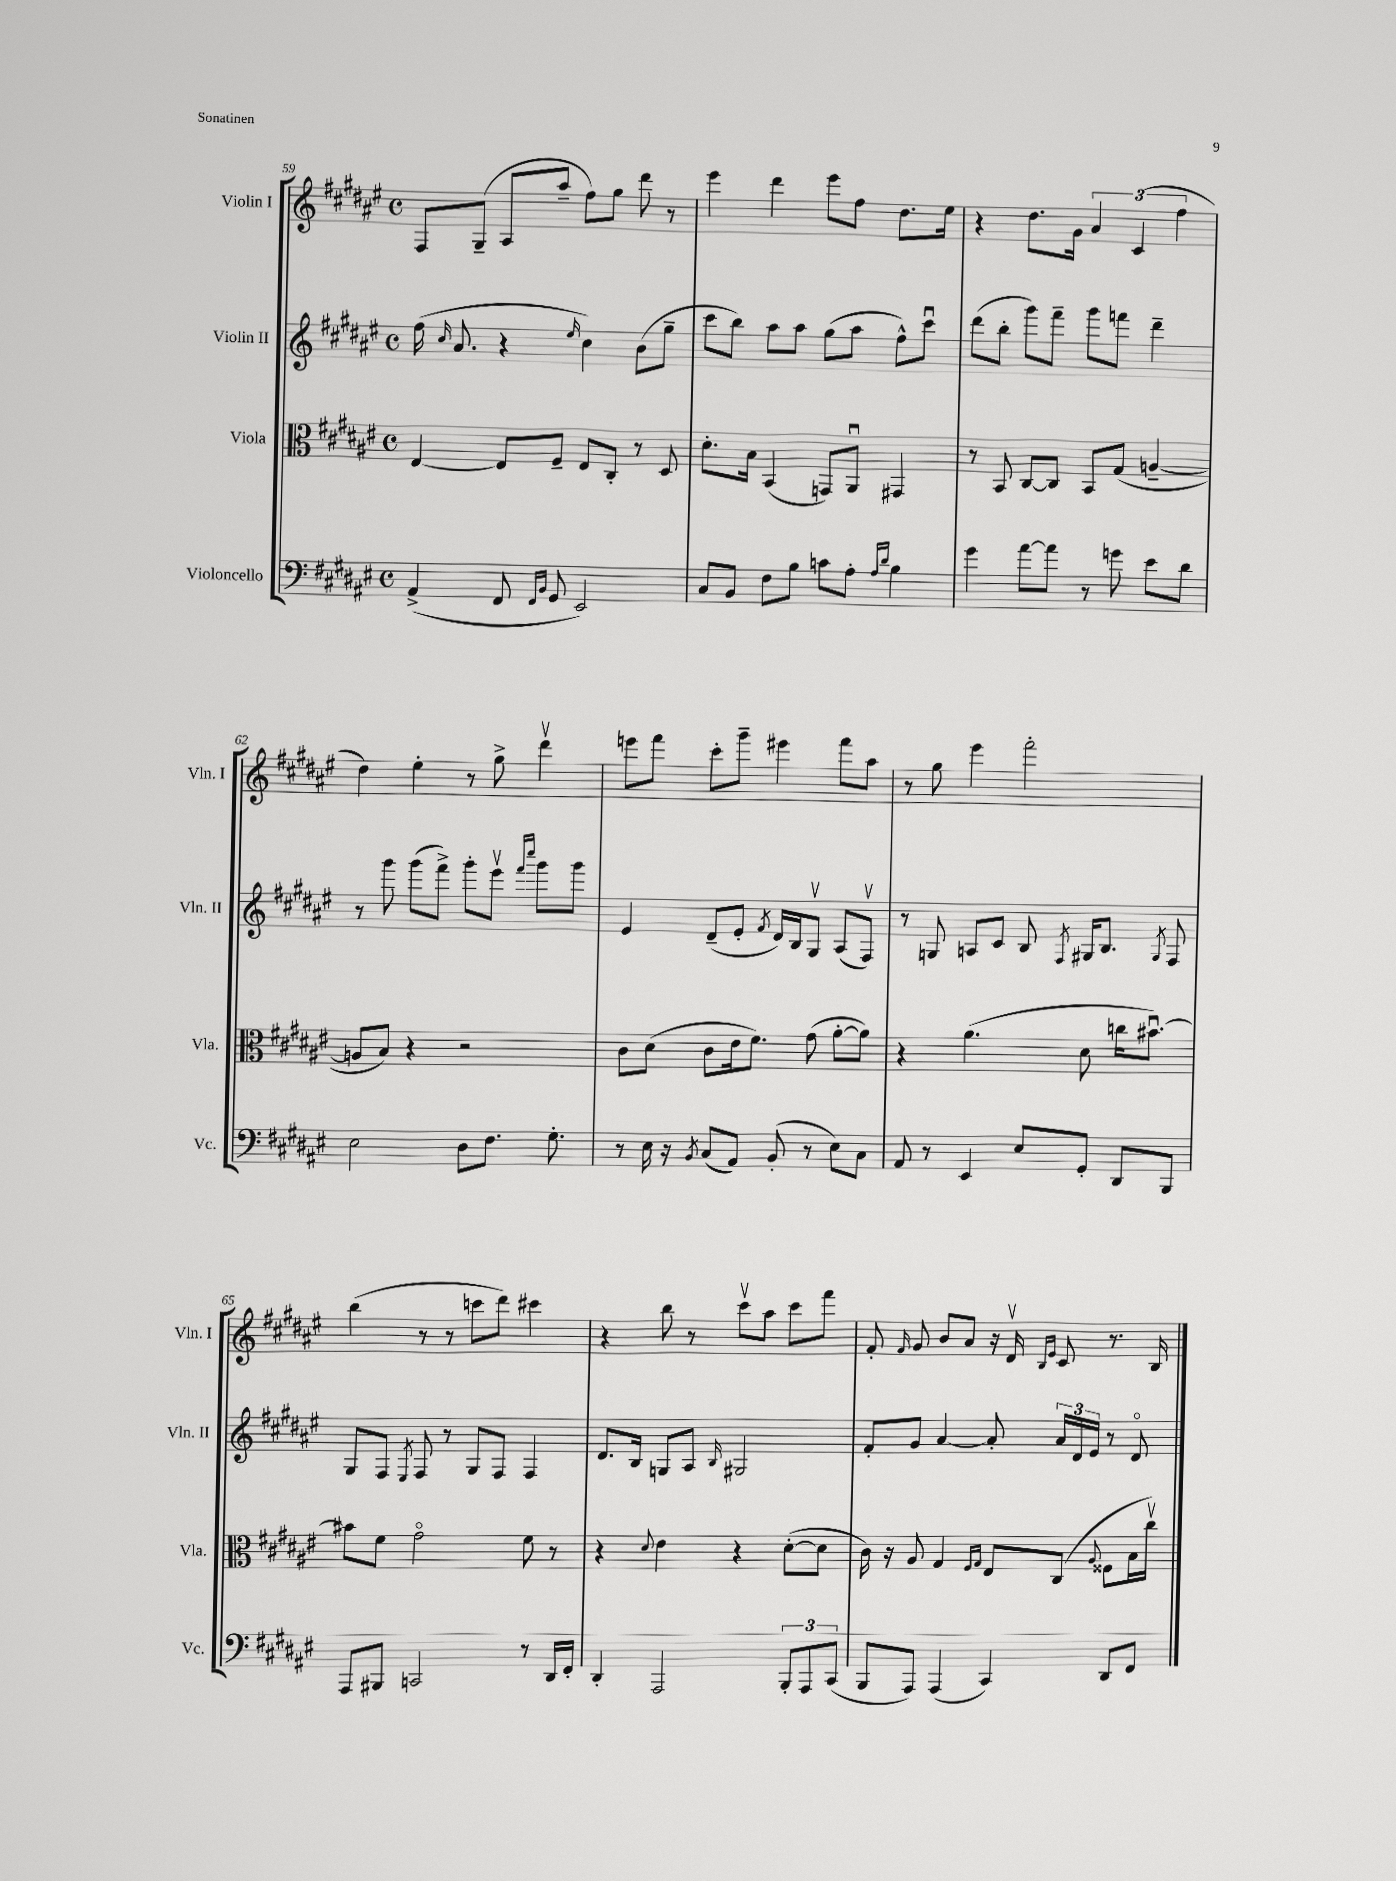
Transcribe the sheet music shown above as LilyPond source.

<<
\new StaffGroup <<
\new Staff = "s0" \with { instrumentName = "Violin I" shortInstrumentName = "Vln. I" } {
    \clef treble \key fis \major \defaultTimeSignature \time 4/4
    \autoBeamOff fis8[ gis8]--( ais8[ ais''8]-- fis''8[) gis''8] dis'''8 r8 |
    eis'''4 dis'''4 eis'''8[ fis''8] dis''8.[ eis''16] |
    r4 dis''8.[ gis'16] \tuplet 3/2 { ais'4 cis'4( fis''4 } |
    dis''4) eis''4-. r8 gis''8-> dis'''4\upbow |
    e'''8[ fis'''8] cis'''8[-. gis'''8]-- eis'''4 fis'''8[ ais''8] |
    r8 gis''8 eis'''4 fis'''2-. |
    b''4( r8 r8 c'''8[ dis'''8]) cis'''4 |
    r4 b''8 r8 cis'''8[\upbow ais''8] cis'''8[ fis'''8] |
    fis'8-. \grace { fis'16 } gis'8 b'8[ ais'8] r16 dis'16\upbow \grace { b16[ eis'16] } cis'8 r8. b16 \bar "|." |
}
\new Staff = "s1" \with { instrumentName = "Violin II" shortInstrumentName = "Vln. II" } {
    \clef treble \key fis \major \defaultTimeSignature \time 4/4
    \autoBeamOff fis''16( \grace { cis''16 } ais'8. r4 \grace { eis''16 } cis''4) b'8[( gis''8]-- |
    cis'''8[ b''8]) ais''8[ ais''8] gis''8[( ais''8] fis''8[-^) cis'''8]\downbow |
    dis'''8[( b''8]-. gis'''8[) fis'''8]-- gis'''8[ f'''8] dis'''4-- |
    r8 gis'''8 gis'''8[( fis'''8]->) gis'''8[-. eis'''8]\upbow \grace { fis'''16[ cis''''16] } gis'''8[ gis'''8] |
    eis'4 dis'8[--( eis'8]-. \acciaccatura { fis'8 } dis'16[) b16 gis8]\upbow ais8[( fis8]\upbow) |
    r8 g8 a8[ cis'8] b8 \acciaccatura { fis8 } gis16[ b8.] \acciaccatura { gis8 } fis8 |
    gis8[ fis8] \acciaccatura { eis8 } fis8 r8 gis8[ fis8] fis4 |
    dis'8.[ b16] g8[ ais8] \grace { b16 } gis2 |
    fis'8[-. gis'8] ais'4~ ais'8-. \tuplet 3/2 { ais'16[ dis'16 eis'16] } r8 dis'8\flageolet \bar "|." |
}
\new Staff = "s2" \with { instrumentName = "Viola" shortInstrumentName = "Vla." } {
    \clef alto \key fis \major \defaultTimeSignature \time 4/4
    \autoBeamOff eis4~ eis8[ fis8]-- eis8[ cis8]-. r8 dis8 |
    dis'8.[-. b16] b,4( g,8[) ais,8]\downbow gis,4 |
    r8 b,8 cis8[~ cis8] b,8[ gis8]( a4~-- |
    a8[ b8]) r4 r2 |
    cis'8[ dis'8]( cis'8[ eis'16 fis'8.]) gis'8( ais'8[~-. ais'8]) |
    r4 ais'4.( dis'8 c''16[ bis'8.]~\downbow) |
    bis'8[ fis'8] gis'2\flageolet fis'8 r8 |
    r4 \appoggiatura { dis'8 } eis'4 r4 dis'8[~-.( dis'8] |
    cis'16) r16 ais8 gis4 \grace { fis16[ gis16] } eis8[ cis8]( \appoggiatura { ais8 } fisis8[ b16 cis''16]\upbow) \bar "|." |
}
\new Staff = "s3" \with { instrumentName = "Violoncello" shortInstrumentName = "Vc." } {
    \clef bass \key fis \major \defaultTimeSignature \time 4/4
    \autoBeamOff ais,4->( fis,8 \grace { fis,16[ b,16] } gis,8 eis,2) |
    cis8[ b,8] fis8[ b8] c'8[ ais8]-. \grace { ais16[ dis'16] } b4 |
    gis'4 ais'8[~ ais'8] r8 g'8 eis'8[ dis'8] |
    eis2 dis8[ fis8.] gis8.-. |
    r8 eis16 r16 \acciaccatura { b,8 } cis8[( ais,8]) b,8-.( r8 eis8[) cis8] |
    ais,8 r8 eis,4 eis8[ gis,8]-. dis,8[ b,,8] |
    ais,,8[ bis,,8] c,2 r8 dis,16[ fis,16]-. |
    dis,4-. ais,,2 \tuplet 3/2 { b,,8[-. ais,,8 cis,8]( } |
    b,,8[ ais,,8]) ais,,4( cis,4) dis,8[ fis,8] \bar "|." |
}
>>
>>
\layout { \context { \Score currentBarNumber = #59 } }
